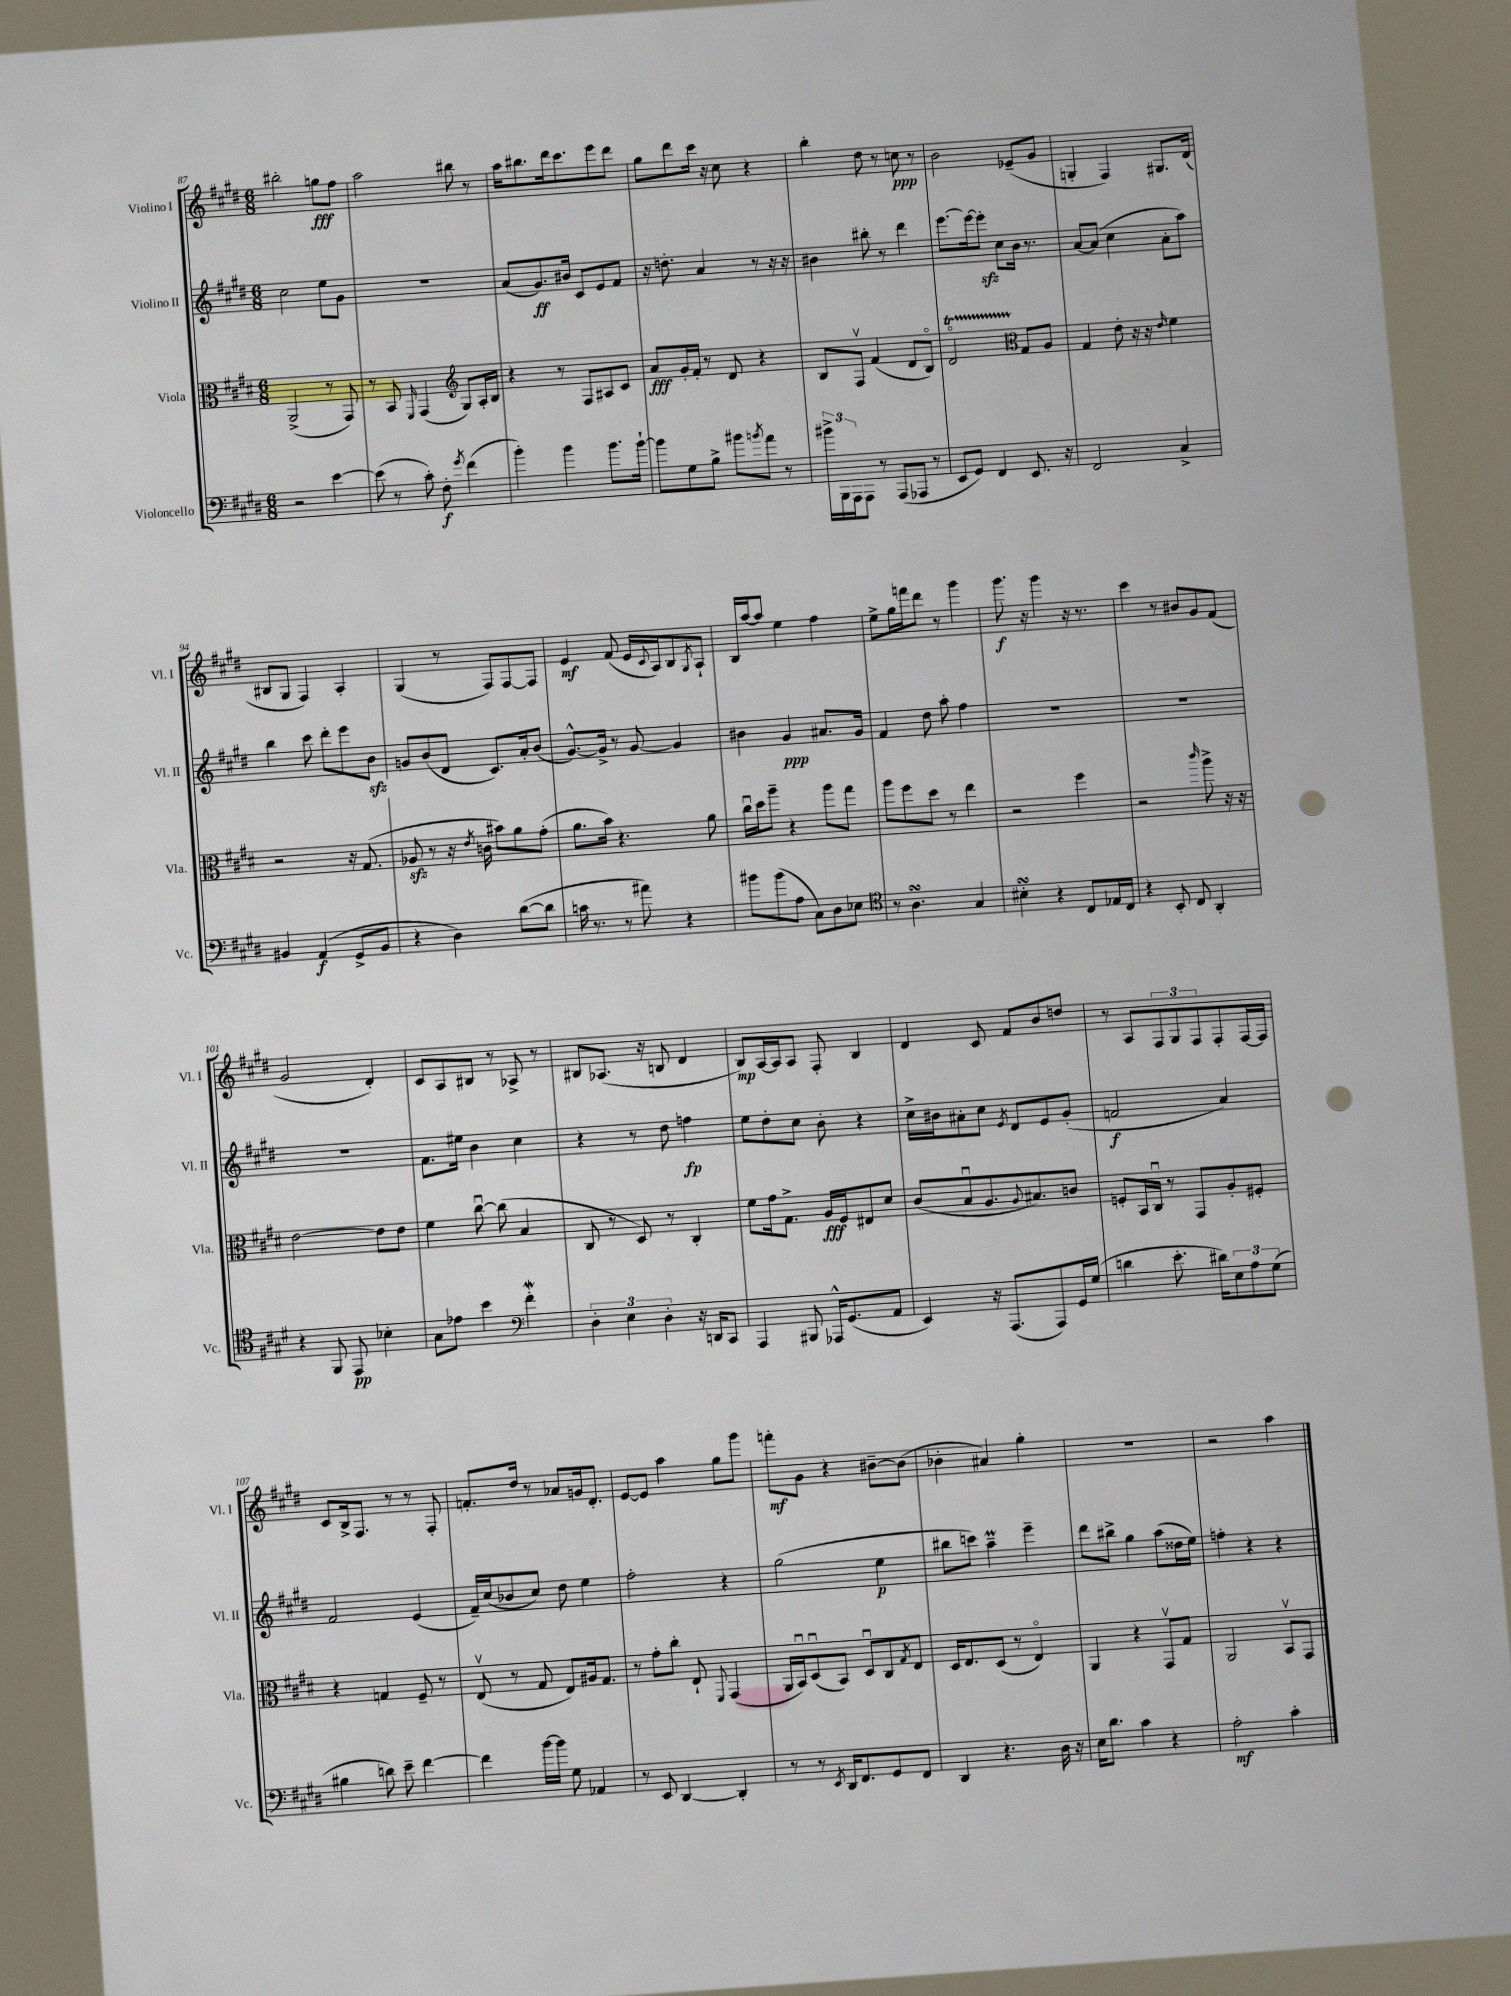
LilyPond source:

<<
\new StaffGroup <<
\new Staff = "s0" \with { instrumentName = "Violino I" shortInstrumentName = "Vl. I" } {
    \clef treble \key e \major \numericTimeSignature \time 6/8
    bis''2-. g''8\fff fis''8 |
    a''2 bis''8 r8 |
    a''16 bis''8. dis'''16 cis'''8. e'''8 dis'''8 |
    gis''8 dis'''8 cis'''16 r16 cis''8 r4 |
    b''4-. dis''8 r8 c''8\ppp r8 |
    b'2 ees'8--( gis'8 |
    g4-. fis4) gis8. dis'16( |
    bis8 gis8 fis4) a4-. |
    gis4( r8 fis8) fis8~ fis8 |
    e'4\mf fis'8( e'16 \appoggiatura { cis'8 } a16) b8 \acciaccatura { gis8 } a8-! |
    b16 a''16~ a''8 e''4 fis''4 |
    e''8-> gis''16 f'''16 dis'''8 r8 gis'''4 |
    gis'''8.\f r16 gis'''4 r16 r8. |
    cis'''4 r8 bis'8 gis'8 fis'8( |
    gis'2 dis'4-.) |
    cis'8 a8 bis8 r8 aes8-> r8 |
    bis8 aes8.( r16 b8 dis'4 |
    b8\mp) a16~ a16 a8 fis8-. b4 |
    dis'4 cis'8 fis'8 b'8 d''8 |
    r8 a8 \tuplet 3/2 { fis8 gis8 fis8 } fis8-. fis16~ fis16 |
    cis'8 b16-> fis8. r8 r8 fis8-. |
    f'8.-. dis''16 r8 aes'8 g'16 dis'8.-. |
    e'8~ e'8 a''4 gis''8 gis'''8 |
    f'''8-.\mf gis'8 r4 bis'8~-- bis'8( |
    bes'4-. ais'4) gis''4-. |
    R2. |
    r2 a''4 \bar "|." |
}
\new Staff = "s1" \with { instrumentName = "Violino II" shortInstrumentName = "Vl. II" } {
    \clef treble \key e \major \numericTimeSignature \time 6/8
    cis''2 e''8 gis'8 |
    R2. |
    a'8( gis'8.\ff) bis'16 cis'8 e'8 fis'8 |
    r16 d''8.-. a'4 r8 r16 r16 |
    bis'4 bis''8-. r8 dis'''4 |
    e'''8.~ e'''16~ e'''8-.\sfz cis''8 b'16 r8. |
    a'8~ a'8( cis''4 a'8-. a''8) |
    b''4 cis'''8 dis'''8-. e'''8 b'8\sfz |
    g'8 b'8( dis'8 cis'8.) a'16-. b'8( |
    gis'8.~-^) gis'16-> r8 gis'8~ gis'4 |
    bis'4 gis'4\ppp ais'8. gis'16 |
    fis'4 dis''8 a''8-. fis''4 |
    R2. |
    R2. |
    R2. |
    fis'8. eis''16 b'4 cis''4 |
    r4 r8 dis''8 f''4\fp |
    e''8 dis''8-. cis''8 b'8-. r4 |
    cis''16-> bis'16 ais'8-. cis''8 \acciaccatura { e'8 } dis'8 e'8 gis'8-.( |
    f'2\f a'4) |
    fis'2 e'4( |
    fis'16--) cis''16( bes'8 cis''8) dis''8 e''4 |
    fis''2-. r4 |
    gis''2( e''4\p |
    bis''8 c'''8) a''4--\prall e'''4-- |
    dis'''8 bis''8-> gis''4 a''8( disis''16 e''16) |
    f''4-. r4 r4 \bar "|." |
}
\new Staff = "s2" \with { instrumentName = "Viola" shortInstrumentName = "Vla." } {
    \clef alto \key e \major \numericTimeSignature \time 6/8
    a,2->( r8 gis,8) |
    r8 b,8 \grace { fis,16 } gis,4( \clef treble gis8) a16-. b16 |
    r4 r8 fis8 ais8 cis'8 |
    a'8\fff gis'16-. fis'16-. r8 dis'8 r4 |
    b8 fis8\upbow fis'4( dis'8 b8\flageolet) |
    dis'2\flageolet\startTrillSpan \clef alto gis8\stopTrillSpan a8 |
    gis4 e'8-. r16 r16 \grace { e'16 } fis'4 |
    r2 r16 gis8.( |
    aes8\sfz r8 r16 \acciaccatura { e'8 } c'16 bis'8) a'8 gis'8-.( |
    a'8. b'16) r4. a'8 |
    cis''16\downbow dis''16 a''8-- r4 a''8 gis''8 |
    a''8 fis''8 dis''8 r8 e''4 |
    r2 fis''4 |
    r2 \grace { cis'''16 } a''8-> r16 r16 |
    e'2~ e'8 e'8 |
    fis'4 cis''8~\downbow cis''8( b4 |
    cis8 r8 dis8) r8 cis4-. |
    fis'8 gis'16 gis8.-> a16\fff fis16 eis8 dis'8 |
    cis'8( b8\downbow a8. \appoggiatura { a8 } bis8.) c'8 |
    f8-. b,16 cis16\downbow r8 gis,8 a8-. fis8-. |
    r4 g4 fis8-- r8 |
    e8\upbow( r8 gis8 e8) ais16 gis8. |
    r8 gis'8-. cis''8-. e8-! \appoggiatura { fis,8 } gis,4( |
    a,16 b,16\downbow) dis8\downbow( b,8) dis8\downbow cis8 \acciaccatura { gis8 } e8 |
    dis16 e8. dis8( r8 e4\flageolet) |
    a,4 r4 gis,8\upbow gis8 |
    a,2 b,8\upbow gis,8 \bar "|." |
}
\new Staff = "s3" \with { instrumentName = "Violoncello" shortInstrumentName = "Vc." } {
    \clef bass \key e \major \numericTimeSignature \time 6/8
    r2 e'4~ |
    e'8( r8 cis'8-.) fis8-.\f \acciaccatura { gis'8 } fis'4( |
    b'4-.) b'4 b'8. b'16~-! |
    b'8 gis8 b8-> bis'8 \acciaccatura { b'8 } a'8 r8 |
    \tuplet 3/2 { bis'16-> b,,16 a,,16 } a,,8 r8 a,,8( aes,,8 r8 |
    e,8 gis,8) fis,4 e,8. r16 |
    fis,2 cis4-> |
    bis,4 a,4\f( gis,8-> bis,8 |
    r4 dis4) dis'8~( dis'8 |
    c'16 r8. r8 ais'8) r4 |
    bis'8 bis'8( a8 cis8) dis8 ees8 |
    \clef tenor r8 a4.\turn gis4 |
    bis4-.\turn r4 cis8 ees16 cis16 |
    r4 b,8-. cis8 a,4-. |
    r4 fis,8 e,8\pp bes4-. |
    gis8 ees'8 b'4 \clef bass fis'4-.\mordent |
    \tuplet 3/2 { dis4-. e4 dis4-. } r16 d,16 cis,8 |
    a,,4 bis,,8 aes,,16-^ gis,8.( a,8 |
    e,4) r16 a,,8.( a,,8) gis,16 gis16( |
    d'4 e'8.-. dis'16) \tuplet 3/2 { e8 a8 gis8( } |
    bis4 d'8) e'8-- fis'4~ |
    fis'4 b'16~ b'16 gis8 aes,4 |
    r8 e,8 dis,4~ dis,4-. |
    r8 r8 \acciaccatura { e,8 } dis,16 fis,8. gis,8 fis,8 |
    dis,4 r4. dis16 r16 |
    e16 dis'8. cis'4 r4 |
    a2-.\mf cis'4-. \bar "|." |
}
>>
>>
\layout { \context { \Score currentBarNumber = #87 } }
